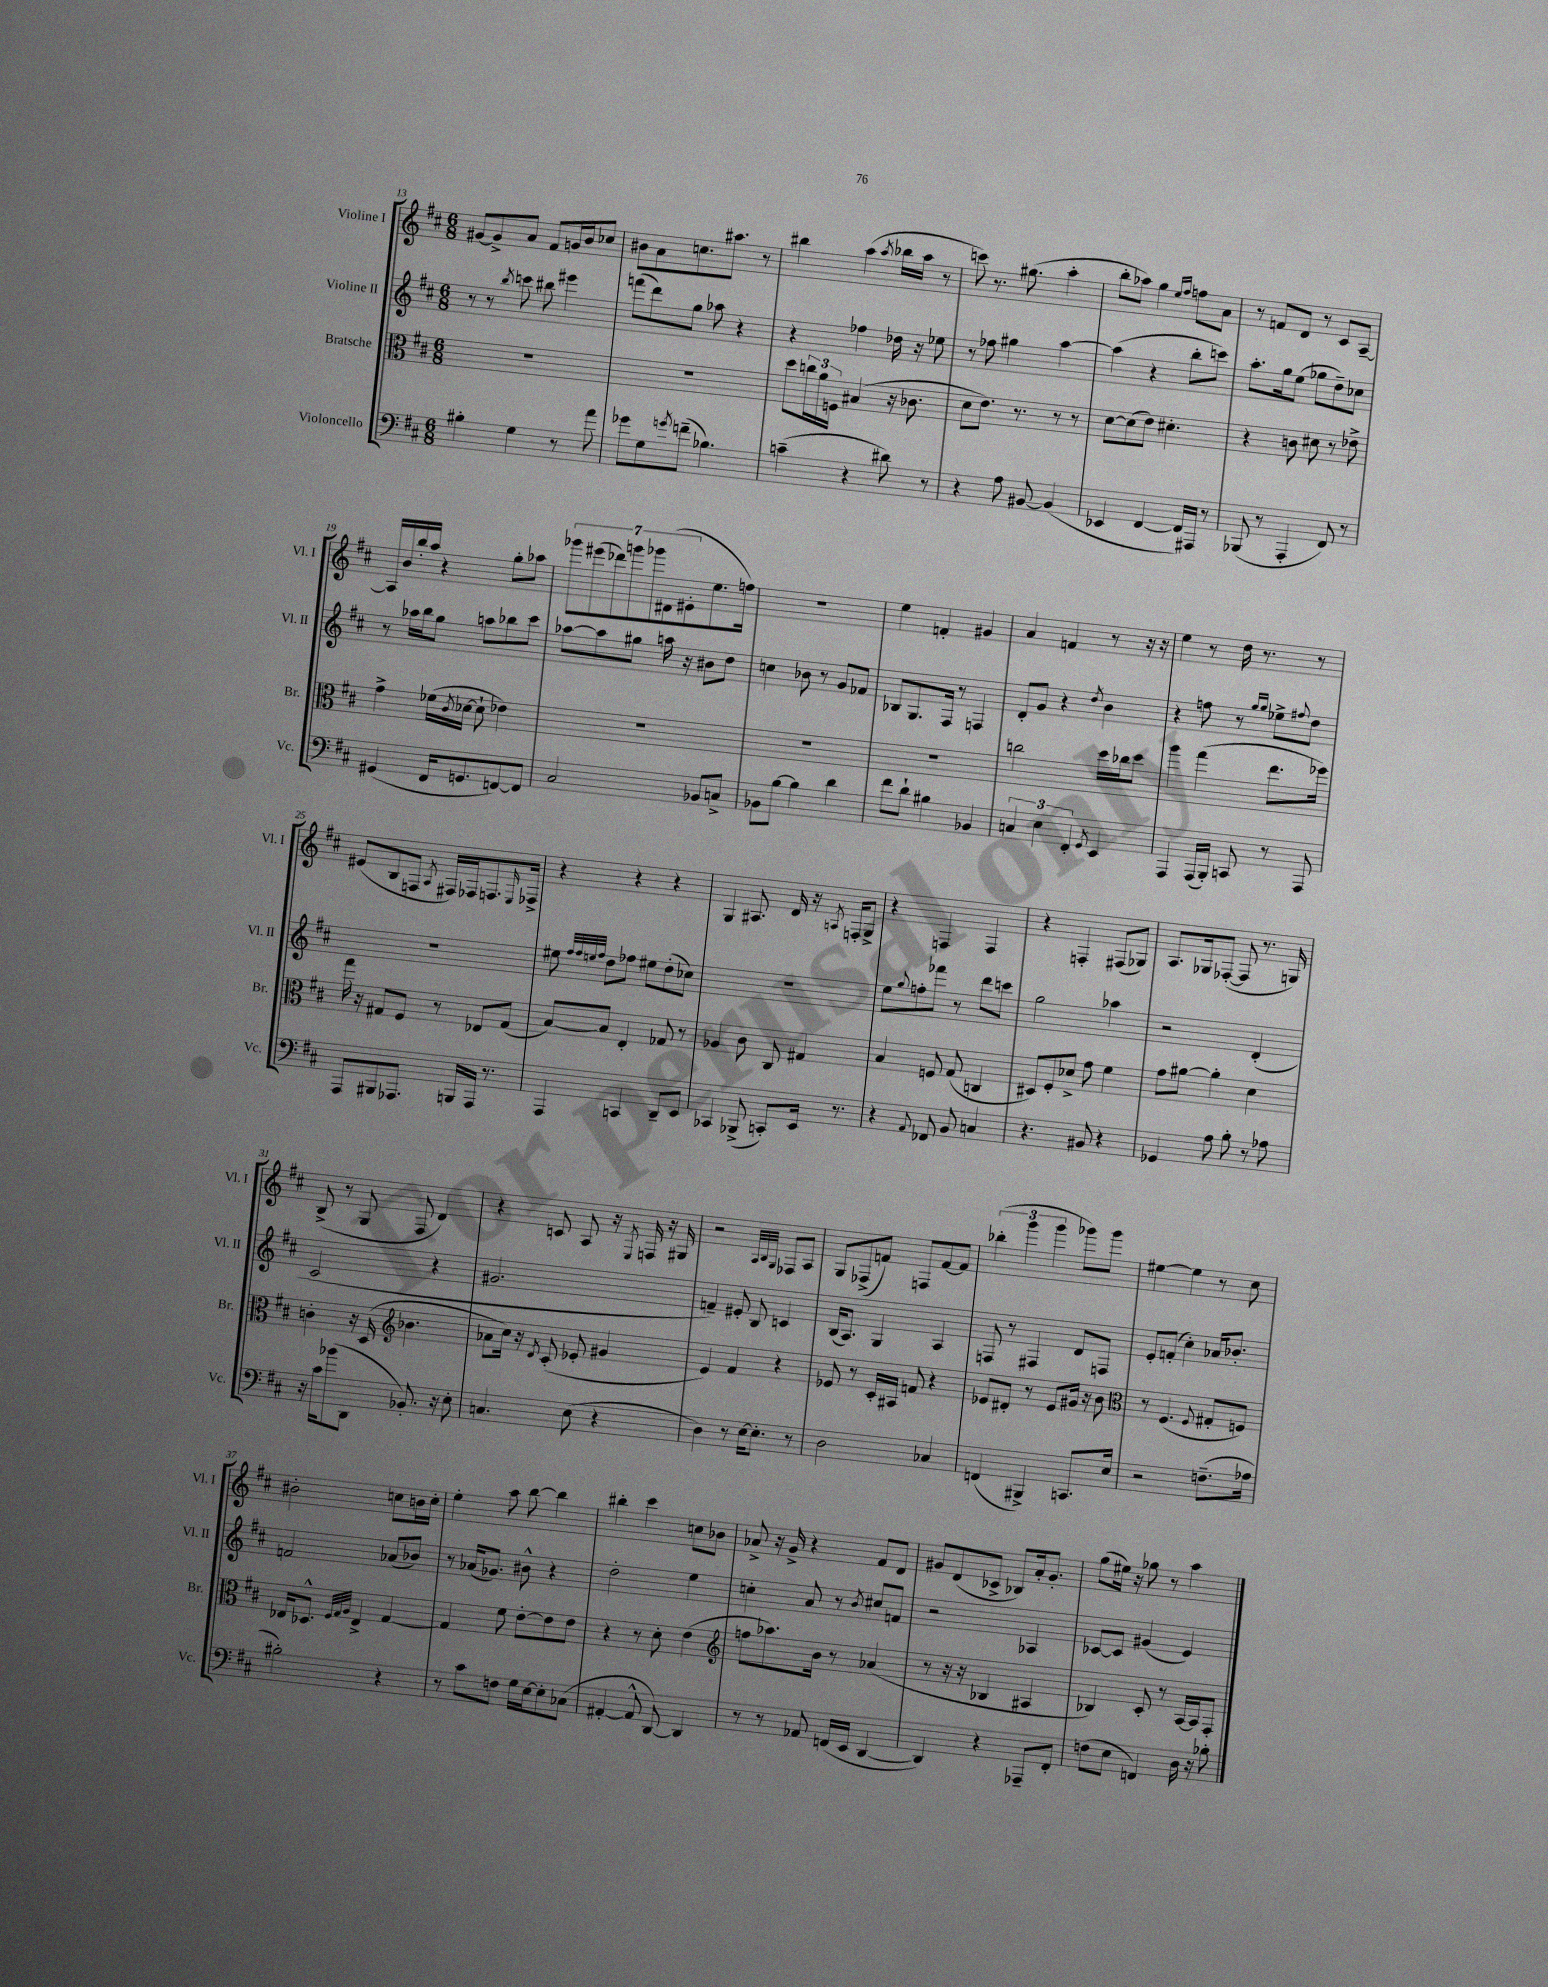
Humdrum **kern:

**kern	**kern	**kern	**kern
*staff4	*staff3	*staff2	*staff1
*clefF4	*clefC3	*clefG2	*clefG2
*k[f#c#]	*k[f#c#]	*k[f#c#]	*k[f#c#]
*M6/8	*M6/8	*M6/8	*M6/8
4B#'	2.r	8r	[8g#
.	.	8r	8g#^]
.	.	8qbb	.
4G	.	8ccc	8a
.	.	8bb#	8f#
8r	.	4eee#	16g
.	.	.	16b
8a	.	.	8cc-
=	=	=	=
8g-	2.r	(8fff	8b#
8G	.	8ddd)	8a
8qg	.	.	.
(8f~	.	8gg	8.cc
4.B-)	.	8aa-	.
.	.	.	8.aa#
.	.	4r	.
.	.	.	8r
=	=	=	=
(4c~	8dd	4r	4bb#
.	24cc	.	.
.	24a	.	.
.	24F	.	.
4r	(4B#	4ff-	(4aa
.	.	.	8qaa
8d#)	16r	16dd-	16bb-
.	8.c-	16r	16aa
8r	.	8ee-	8r
=	=	=	=
4r	8d	8r	8ccc)
.	8.e)	8ff-	8.r
8A	.	4gg#	.
.	8.r	.	(8.gg#
[8BB#	.	.	.
(4BB#]	8r	[4aa	4aa'
.	8r	.	.
=	=	=	=
4EE-	[8d	(4aa]	8bb'
.	(8d]	.	8aa-)
[4FF#	8e)	4r	4gg
.	4.d#'	.	.
.	.	.	16qqee
.	.	.	16qqff#
16FF#])	.	8bb'	8ff
16AAA#	.	.	.
8r	.	8ccc)	8a
=	=	=	=
(8BBB-	4r	8.aa'	8r
8r	.	.	8f
.	.	16gg	.
4AAA'	8c	(8ee	8d
.	8d#	8gg-	8r
8FF#)	8r	8dd~)	8c#
8r	8e-^	8cc-	[8A~
=	=	=	=
(4GG#	4g^	8r	16A]
.	.	.	16b
.	.	16aa-	16bb'
.	.	16bb	16aa
16FF#	(16f-	8gg	4r
.	8qc#	.	.
8.GG	[16d-	.	.
.	8d-`]	8aa	.
[8FF)	4e-)	8bb-	8gg'
8FF]	.	8ccc#	8aa-
=	=	=	=
2C#	2.r	[8aa-	14ggg-
.	.	.	(14eee#
.	.	8aa-]	.
.	.	.	14ddd-)
.	.	.	14ggg
.	.	8gg#	.
.	.	.	14ggg-
.	.	.	(14d#
.	.	16aa	.
.	.	.	14e#'
.	.	16r	.
8BB-	.	8b#	8.ee
8C^	.	8dd	.
.	.	.	16ff)
=	=	=	=
8BB-	2.r	4cc	2.r
[8B	.	.	.
4B]	.	8b-	.
.	.	8r	.
4d	.	8g	.
.	.	8f-	.
=	=	=	=
8f#	2.r	8B-	4ee
8d`	.	8.G	.
4B#	.	.	4f'
.	.	16F#	.
.	.	8r	.
4BB-	.	4F	4g#
=	=	=	=
6C	2cc	8d'	4a
.	.	8g	.
6E	.	.	.
.	.	4r	4f
6FF#'	.	.	.
8qGG	.	8qdd	.
4EE	16dd	4b	8r
.	16cc-	.	.
.	8dd	.	16r
.	.	.	16r
=	=	=	=
4AAA	4aa	4r	4ee
(16AAA	(4gg	8ff	8r
16BBB')	.	.	.
8CC	.	8r	16dd
.	.	.	8.r
.	.	16qqgg	.
.	.	16qqgg	.
8r	8.ee	8ee-^	.
.	.	8qqff#	.
8AAA	.	8dd	8r
.	16ff-)	.	.
=	=	=	=
8AAA	16gg	2.r	(8e#
.	16r	.	.
8BBB#	8G#	.	8B
8.AAA-	8F#	.	8F
.	.	.	8qA
.	8r	.	16F#)
16BBB	.	.	16F-
16AAA-	8E-	.	8.F
8.r	.	.	.
.	(8G#	.	.
.	.	.	16qqE
.	.	.	16F-^
=	=	=	=
4AAA	[8B)	8ee#	4r
.	.	32qqff#	.
.	.	32qqff#	.
.	.	32qqee	.
.	.	32qqff#	.
.	8B]	8dd	.
4CC	4E'	8ff-	4r
.	.	8ee#	.
8DD~	8G-	(8dd'	4r
8EE	8r	8cc-)	.
=	=	=	=
4CC-	4A-	2.r	4G
(8BBB-^	8c#	.	8.A#
8CC')	8C#	.	.
.	.	.	16d
16EE	4G#	.	16r
.	.	.	8qA
8.r	.	.	16F'
.	.	.	8G^
=	=	=	=
4r	4B	8ee	4r
.	.	8qqgg	.
.	.	8ff'	.
8qqAA	.	.	.
8FF-	8F	8fff-	4F
8BB	(8G	8r	.
4C	4C	8ddd	4F
.	.	8ccc	.
=	=	=	=
4.r	8D#)	2gg	4r
.	8F#'	.	.
.	8d-^	.	4F'
8BB#	8g	.	.
4r	4f#	4aa-	(8F#
.	.	.	8G-)
=	=	=	=
4GG-	8g	2r	8.A
.	[8a#	.	.
.	.	.	16G-
8A	4a#']	.	([8F-'
8B'	.	.	8F-]
8r	4d	(4d'	8.r
8A-	.	.	.
.	.	.	16G)
=	=	=	=
16r	4c'	2c#	(8B^
16c#	.	.	.
(8b-	.	.	8r
8DD	16r	.	8G
.	(16D	.	.
*	*clefG2	*	*
8.BB-')	4.b-	.	8F#
.	.	4r	4d)
16r	.	.	.
8E'	.	.	.
=	=	=	=
4.C	8a-	2.g#	4r
.	16cc#)	.	.
.	16r	.	.
.	8qd	.	.
.	(8c#'	.	8c
(8E	8e-'	.	8A
4r	4g#	.	16r
.	.	.	8qE
.	.	.	16F
.	.	.	16r
.	.	.	16G#
=	=	=	=
4D)	4e)	4f~)	2r
8r	4f#	8e#'	.
[16E	.	8B	.
8.E']	.	.	.
.	.	.	32qqA
.	.	.	32qqB
.	.	.	32qqG
.	4r	4c	8F-
8r	.	.	8A
=	=	=	=
2D	8e-	(16B	8G
.	.	8.A)	.
.	8r	.	(8F-^
.	16c#'	4G	8f)
.	16A#	.	.
.	8f	.	8F
4C-	4r	4A	[8f
.	.	.	8f]
=	=	=	=
(4FF	8e-	8F	(6bb-'
.	8d#'	8r	.
.	.	.	6ggg
4BBB#^)	8r	4F#	.
.	.	.	6ggg
.	8e-	.	.
8.CC	16g#	8d	8ggg-)
.	16r	.	.
.	8b	8F	8ggg-
16E	.	.	.
=	=	=	=
*	*clefC3	*	*
2r	8r	8e'	[4ee#
.	(4.F#	(8f'	.
.	.	4cc#')	4ee#]
.	8qqF#	.	.
(8.F~	8G#'	16a-	8r
.	.	8.b-'	.
.	8F)	.	8cc#
16A-	.	.	.
=	=	=	=
2B#')	16E-	2f	2b#'
.	8.D-^^	.	.
.	32qqF#	.	.
.	32qqG	.	.
.	32qqA	.	.
.	4E-^	.	.
4r	[4G	(8a-	8cc
.	.	8b-)	16b
.	.	.	16cc'
=	=	=	=
8r	4G]	8r	4ee'
8c#	.	(16a-	.
.	.	8.g-)	.
8F	8f#	.	8aa
16G	[8e'	8b#^^	[8bb
[16E	.	.	.
8E']	8e]	4r	4bb]
(8C-	8e	.	.
=	=	=	=
[4AA#'	4r	2dd'	4bb#'
8AA#^^]	8r	.	4ccc#
[8DD)	8d'	.	.
4DD]	(4e	4ee	8cc
.	.	.	8b-
=	=	=	=
*	*clefG2	*	*
8r	8ff	4cc'	8a-^
8r	8.aa-)	.	16r
.	.	.	16g^
8AA-	.	8a	4r
.	16b	.	.
(16FF	8r	8r	.
16EE	.	.	.
.	.	8qb	.
[4DD	(4a-	8cc#	8f#
.	.	8f	8d
=	=	=	=
4DD])	8r	2r	8g#
.	16r	.	(8d
.	16r	.	.
4r	4B-	.	8c-^
.	.	.	8B-)
8AAA-~	4A#	4A-	16a'
.	.	.	8.g#'
8FF#'	.	.	.
=	=	=	=
(8F	4B-)	[8c-	(8gg
8E	.	8c-]	16ee#)
.	.	.	16r
4FF)	8c#'	(4g#	8gg-
.	8r	.	8r
16D	[16A	4e)	4aa
16r	16A]	.	.
8B-'	8F#'	.	.
==	==	==	==
*-	*-	*-	*-
